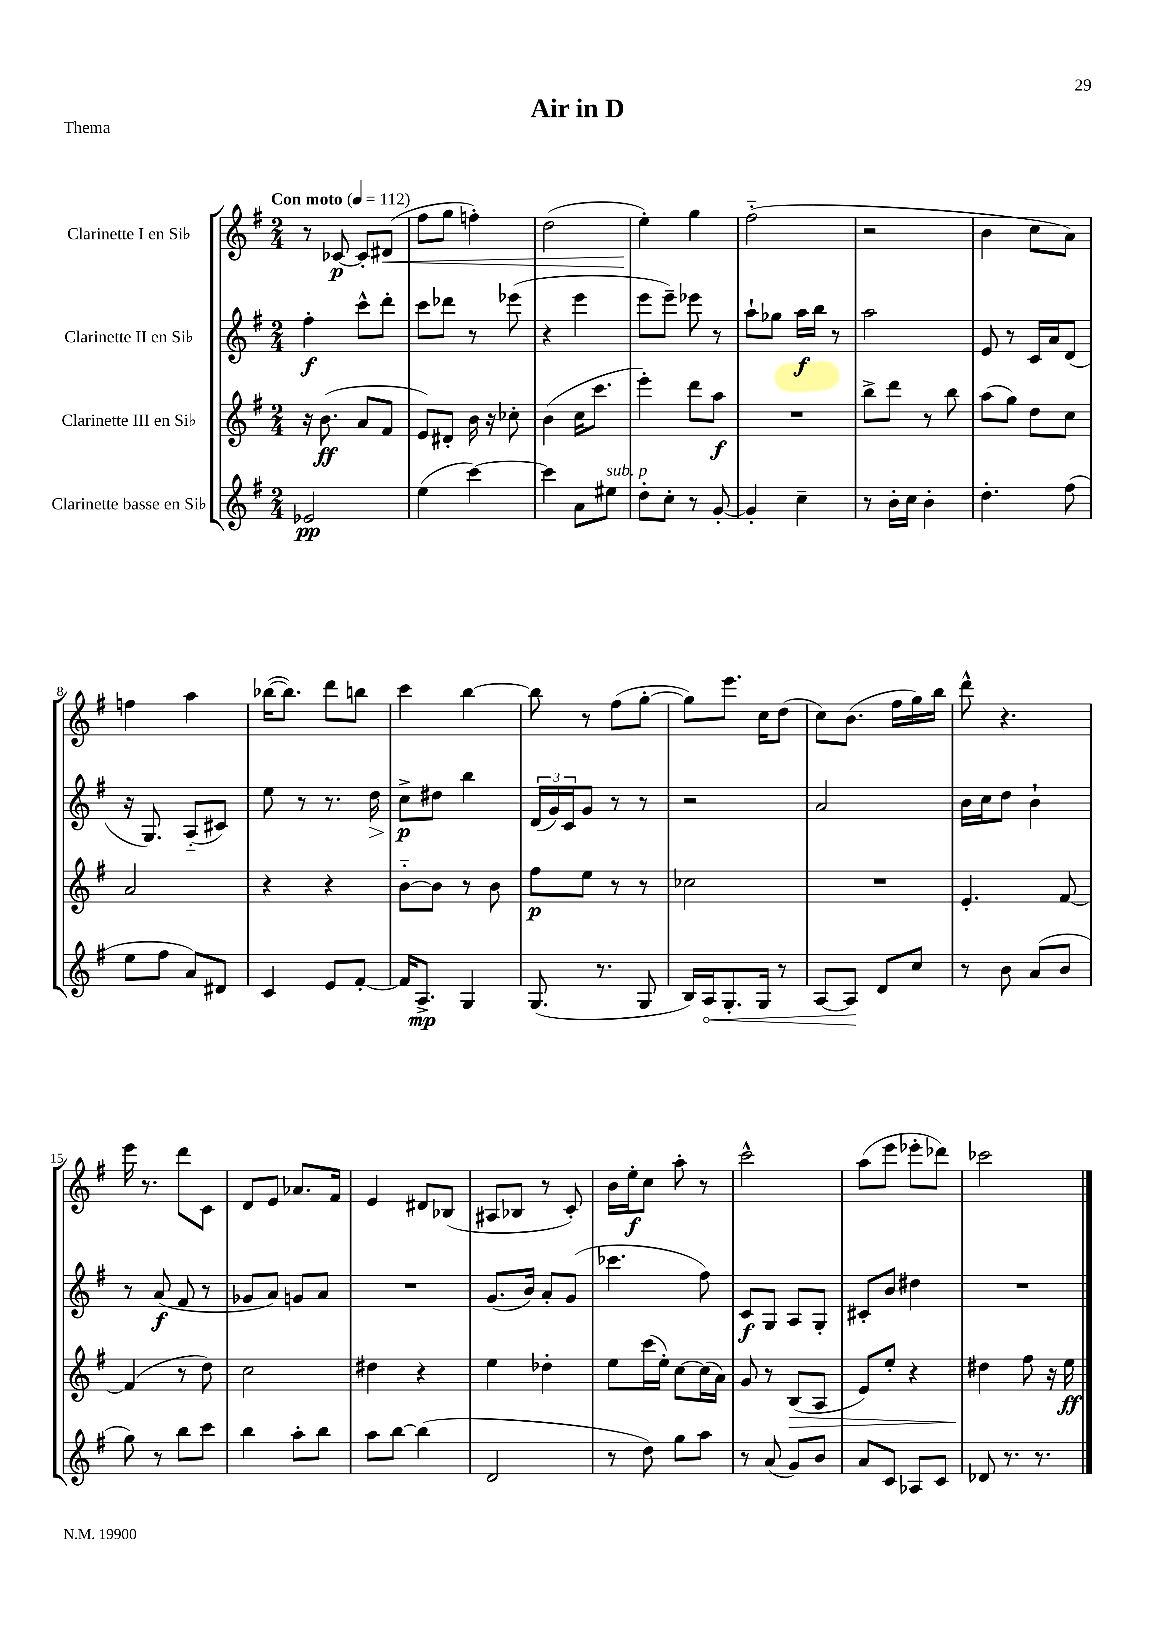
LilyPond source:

\header { title = "Air in D" piece = "Thema" }
<<
\new StaffGroup <<
\new Staff = "s0" \with { instrumentName = "Clarinette I en Sib" } {
    \clef treble \key g \major \numericTimeSignature \time 2/4 \tempo "Con moto" 4 = 112
    r8 ces'8~\p ces'8-. dis'8\<( |
    fis''8 g''8 f''4-.) |
    d''2( |
    e''4-.\!) g''4 |
    fis''2-_( |
    r2 |
    b'4 c''8 a'8) |
    f''4 a''4 |
    bes''16~( bes''8.) d'''8 b''8 |
    c'''4 b''4~ |
    b''8 r8 fis''8( g''8~-. |
    g''8) e'''8. c''16 d''8( |
    c''8) b'8.( fis''16 g''16) b''16 |
    d'''8-^ r4. |
    e'''16 r8. d'''8 c'8 |
    d'8 e'8 aes'8. fis'16 |
    e'4 dis'8 bes8( |
    ais8 bes8 r8 c'8-.) |
    b'16 e''16-.\f c''8 a''8-. r8 |
    c'''2-^ |
    a''8( e'''8 ees'''8-. des'''8) |
    ces'''2 \bar "|." |
}
\new Staff = "s1" \with { instrumentName = "Clarinette II en Sib" } {
    \clef treble \key g \major \numericTimeSignature \time 2/4
    fis''4-.\f c'''8-^ d'''8-. |
    c'''8 des'''8 r8 ees'''8( |
    r4 e'''4 |
    e'''8 e'''8--) ees'''8 r8 |
    a''8-! ges''8 a''16\f b''16 r8 |
    a''2 |
    e'8 r8 c'16 a'16 d'8( |
    r16 g8.) a8-_( cis'8) |
    e''8 r8 r8. d''16\> |
    c''8->\p\! dis''8 b''4 |
    \tuplet 3/2 { d'16( g'16) c'16 } g'8 r8 r8 |
    r2 |
    a'2 |
    b'16 c''16 d''8 b'4-! |
    r8 a'8\f( fis'8 r8 |
    ges'8 a'8) g'8 a'8 |
    R2 |
    g'8.( b'16) a'8-. g'8( |
    ces'''4. fis''8) |
    c'8\f g8 a8 g8-. |
    cis'8-. b'8 dis''4 |
    R2 \bar "|." |
}
\new Staff = "s2" \with { instrumentName = "Clarinette III en Sib" } {
    \clef treble \key g \major \numericTimeSignature \time 2/4
    r16 b'8.\ff( a'8 fis'8 |
    e'8) dis'8-. b'16 r16 ces''8-. |
    b'4( c''16 c'''8. |
    e'''4-.) d'''8 a''8\f |
    R2 |
    b''8-> d'''8 r8 b''8 |
    a''8( g''8) d''8 c''8 |
    a'2 |
    r4 r4 |
    b'8~-_ b'8 r8 b'8 |
    fis''8\p e''8 r8 r8 |
    ces''2 |
    R2 |
    e'4.-. fis'8~ |
    fis'4( r8 d''8) |
    c''2 |
    dis''4 r4 |
    e''4 des''4-. |
    e''8 c'''16( e''16-.) c''8~ c''16( a'16) |
    g'8 r8 b8\>( a8 |
    e'8) e''8-. r4 |
    dis''4\! fis''8 r16 e''16\ff \bar "|." |
}
\new Staff = "s3" \with { instrumentName = "Clarinette basse en Sib" } {
    \clef treble \key g \major \numericTimeSignature \time 2/4
    ees'2\pp |
    e''4( c'''4~) |
    c'''4 a'8 eis''8^\markup { \italic "sub. p" } |
    d''8-. c''8-. r8 g'8~-. |
    g'4-. c''4-- |
    r8 b'16-. c''16 b'4-. |
    d''4.-. fis''8( |
    e''8 fis''8 a'8) dis'8 |
    c'4 e'8 fis'8~-. |
    fis'16 a8.->\mp g4 |
    g8.( r8. g8 |
    b16) \once \override Hairpin.circled-tip = ##t a16\< g8.-. g16 r8 |
    a8~ a8\! d'8 c''8 |
    r8 b'8 a'8( b'8 |
    g''8) r8 b''8 c'''8 |
    b''4 a''8-. b''8 |
    a''8 b''8~ b''4( |
    d'2 |
    r8 d''8) g''8 a''8 |
    r8 a'8( g'8) b'8 |
    a'8 c'8 aes8 c'8 |
    des'8 r8. r8. \bar "|." |
}
>>
>>
